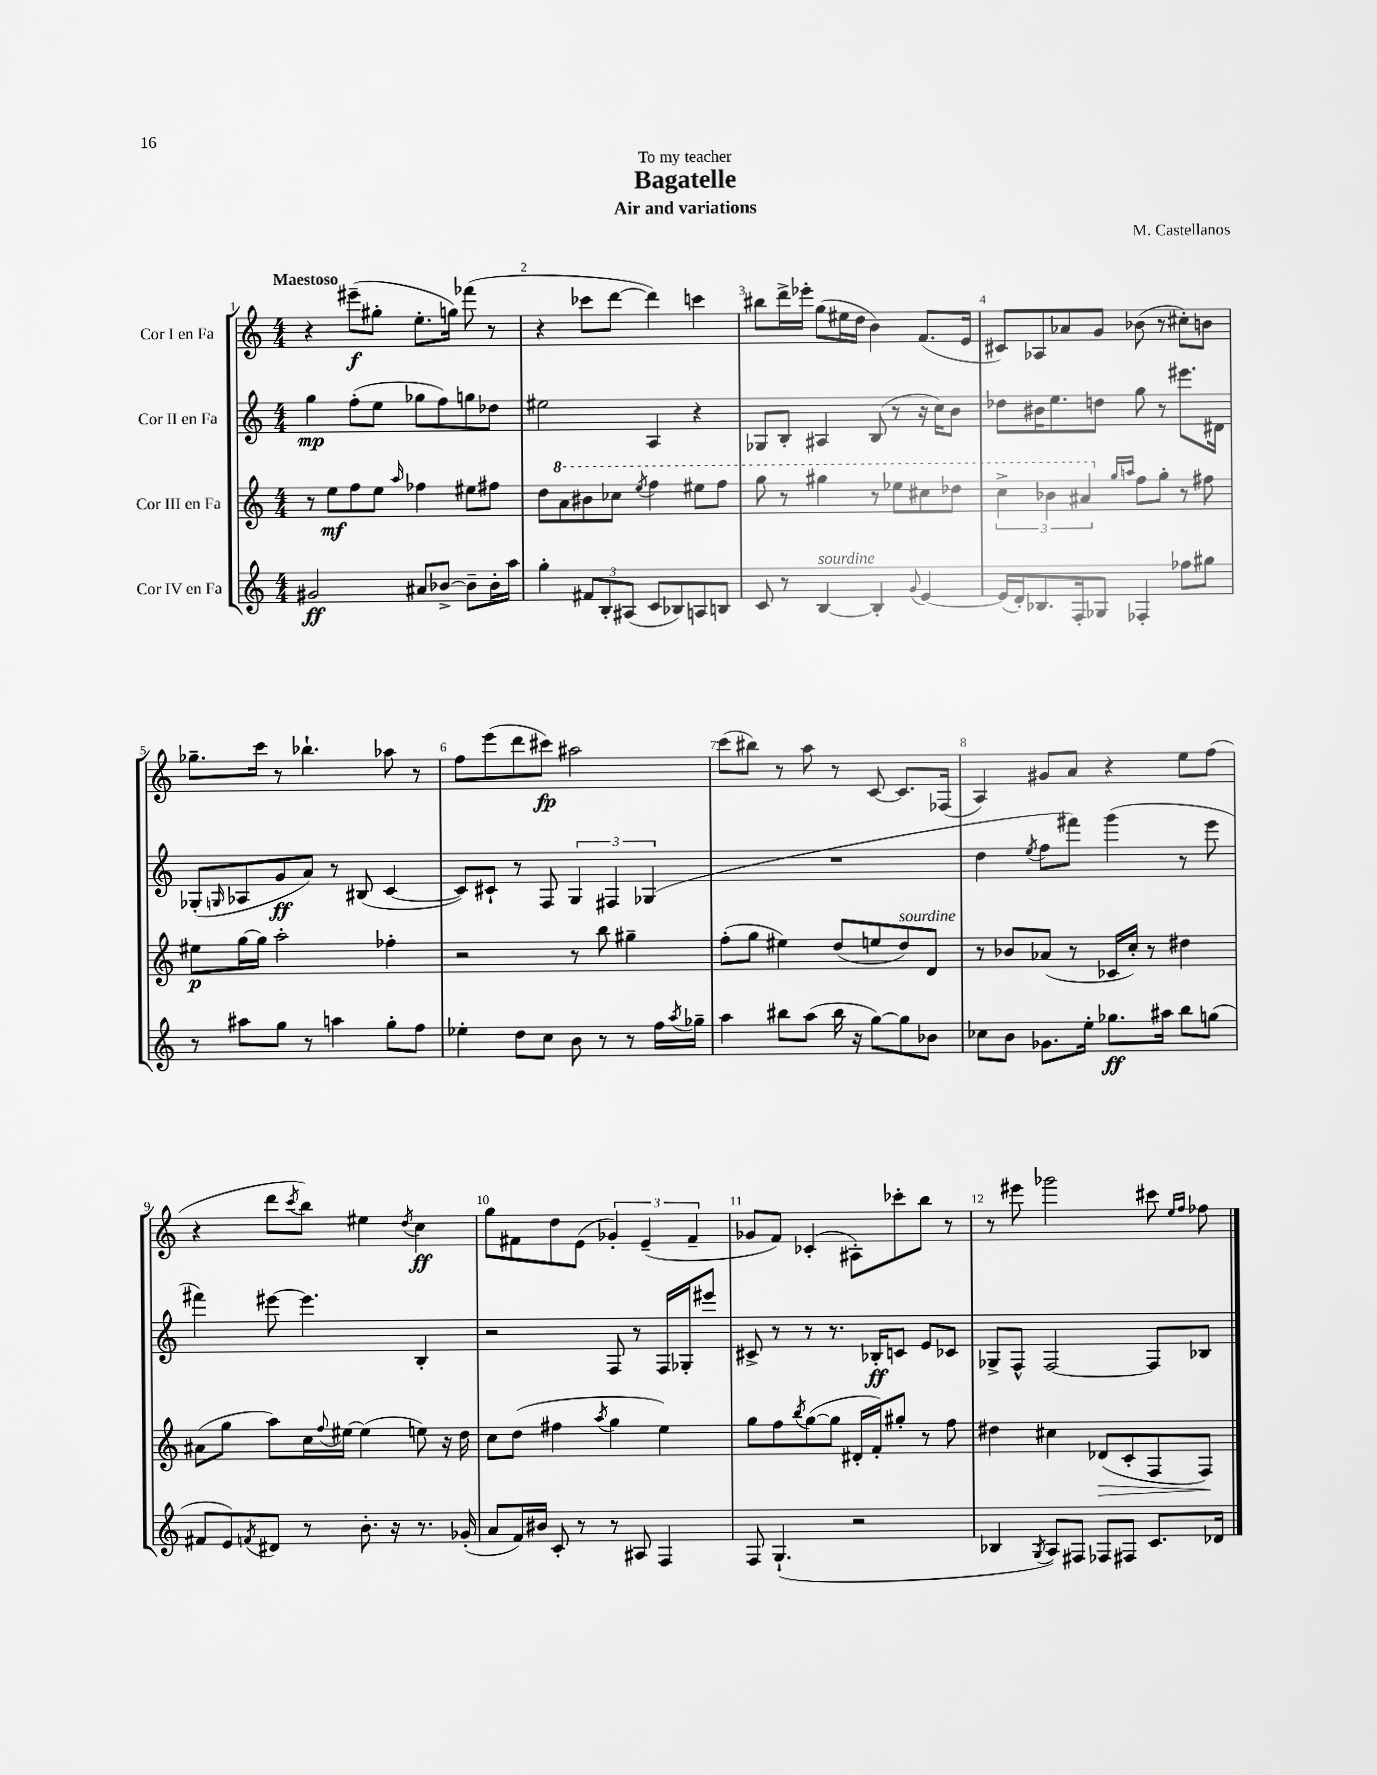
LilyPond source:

\header { title = "Bagatelle" composer = "M. Castellanos" subtitle = "Air and variations" dedication = "To my teacher" }
<<
\new StaffGroup <<
\new Staff = "s0" \with { instrumentName = "Cor I en Fa" } {
    \clef treble \key c \major \numericTimeSignature \time 4/4 \tempo "Maestoso"
    r4 eis'''8--\f( gis''8-. e''8.-. g''16) fes'''8( r8 |
    r4 ces'''8 d'''8~ d'''4) c'''4 |
    bis''8 d'''16-> ees'''16-. g''8( eis''16 d''16 b'4) f'8.( e'16 |
    cis'8) aes8 aes'8 g'8 bes'8( r8 cis''8-.) b'8 |
    ges''8.-- c'''16 r8 bes''4.-! aes''8 r8 |
    f''8 e'''8( d'''8 cis'''8\fp) ais''2 |
    c'''8( bis''8) r8 a''8 r8 c'8~ c'8. fes16( |
    a4) gis'8 a'8 r4 e''8 f''8( |
    r4 d'''8 \acciaccatura { c'''8 } b''8) eis''4 \acciaccatura { d''8 } c''4\ff |
    g''8 fis'8 d''8 e'8( \tuplet 3/2 { ges'4-.) e'4--( fis'4-- } |
    ges'8 f'8) ces'4-.( ais8-.) ces'''8-. b''8 r8 |
    r8 eis'''8 ges'''2 cis'''8 \grace { e''16 f''16 } fes''8 \bar "|." |
}
\new Staff = "s1" \with { instrumentName = "Cor II en Fa" } {
    \clef treble \key c \major \numericTimeSignature \time 4/4
    g''4\mp f''8-.( e''8 ges''8 f''8) g''8 des''8 |
    eis''2 a4 r4 |
    ges8 b8-. ais4 b8( r8 r16 c''16) b'8 |
    des''8 bis'16 e''8. d''8 g''8 r8 eis'''8. dis'16 |
    ges8-.( \grace { g16 } aes8 g'8\ff a'8) r8 bis8( c'4~ |
    c'8) cis'8-! r8 f8 \tuplet 3/2 { g4 fis4 ges4( } |
    R1 |
    d''4 \acciaccatura { e''8 } f''8 fis'''8) g'''4( r8 e'''8 |
    fis'''4) eis'''8~ eis'''4. b4-. |
    r2 f8 r8 f16 ges16-. eis'''8 |
    cis'8-> r8 r8 r8. bes16-.\ff c'8 e'8 ces'8 |
    ges8-> f8-^ f2~ f8 bes8 \bar "|." |
}
\new Staff = "s2" \with { instrumentName = "Cor III en Fa" } {
    \clef treble \key c \major \numericTimeSignature \time 4/4
    r8 e''8\mf f''8 e''8 \grace { a''16 } fes''4 eis''8 fis''8 |
    d''8 \ottava #1 a''8 bis''8 ces'''8 \acciaccatura { e'''8 } f'''4 eis'''8 f'''8 |
    g'''8 r8 gis'''4 r8 ees'''8 cis'''8 des'''8 |
    \tuplet 3/2 { c'''4-> bes''4 ais''4 \ottava #0 } \grace { g''16 a''16 } f''8 g''8-. r8 fis''8 |
    eis''8\p g''16~ g''16 a''2-. fes''4-. |
    r2 r8 b''8 gis''4-- |
    f''8-.( g''8 eis''4) d''8( e''8 d''8^\markup { \italic "sourdine" }) d'8 |
    r8 bes'8 aes'8( r8 ces'16 c''16-.) r8 dis''4 |
    ais'8( g''8 a''8) c''16 \appoggiatura { f''8 } eis''16~ eis''4( e''8) r16 d''16 |
    c''8 d''8( fis''4 \acciaccatura { a''8 } g''4 e''4) |
    g''8 f''8 \acciaccatura { b''8 } g''8~( g''8 dis'16-. f'16-.) gis''8-. r8 f''8 |
    dis''4 cis''4 des'8\>( c'8-. f8 f8\!) \bar "|." |
}
\new Staff = "s3" \with { instrumentName = "Cor IV en Fa" } {
    \clef treble \key c \major \numericTimeSignature \time 4/4
    gis'2\ff ais'8 bes'8~-> bes'8-- bes'16-. a''16 |
    g''4-. \tuplet 3/2 { fis'8 b8-. ais8( } c'8 bes8) a8 b8 |
    c'8 r8 b4~^\markup { \italic "sourdine" } b4-. \appoggiatura { g'8 } e'4~ |
    e'16( d'16-.) bes8. f16-. ges8 fes4-. fes''8 gis''8 |
    r8 ais''8 g''8 r8 a''4 g''8-. f''8 |
    ees''4-. d''8 c''8 b'8 r8 r8 f''16 \acciaccatura { a''8 } ges''16-- |
    a''4 bis''8 a''8( bis''16 r16 g''8~) g''8 bes'8 |
    ces''8 b'8 ges'8. e''16-. ges''8.\ff ais''16 b''8 g''8( |
    fis'8 e'8) \acciaccatura { f'8 } dis'8 r8 b'8.-. r16 r8. ges'16-.( |
    a'8 f'16) bis'16 c'8-. r8 r8 ais8 f4 |
    f8 g4.-!( r2 |
    bes4 \acciaccatura { g8 } a8) fis8 fes8 fis8 c'8. des'16 \bar "|." |
}
>>
>>
\layout { \context { \Score \override BarNumber.break-visibility = ##(#f #t #t) barNumberVisibility = #all-bar-numbers-visible } }
